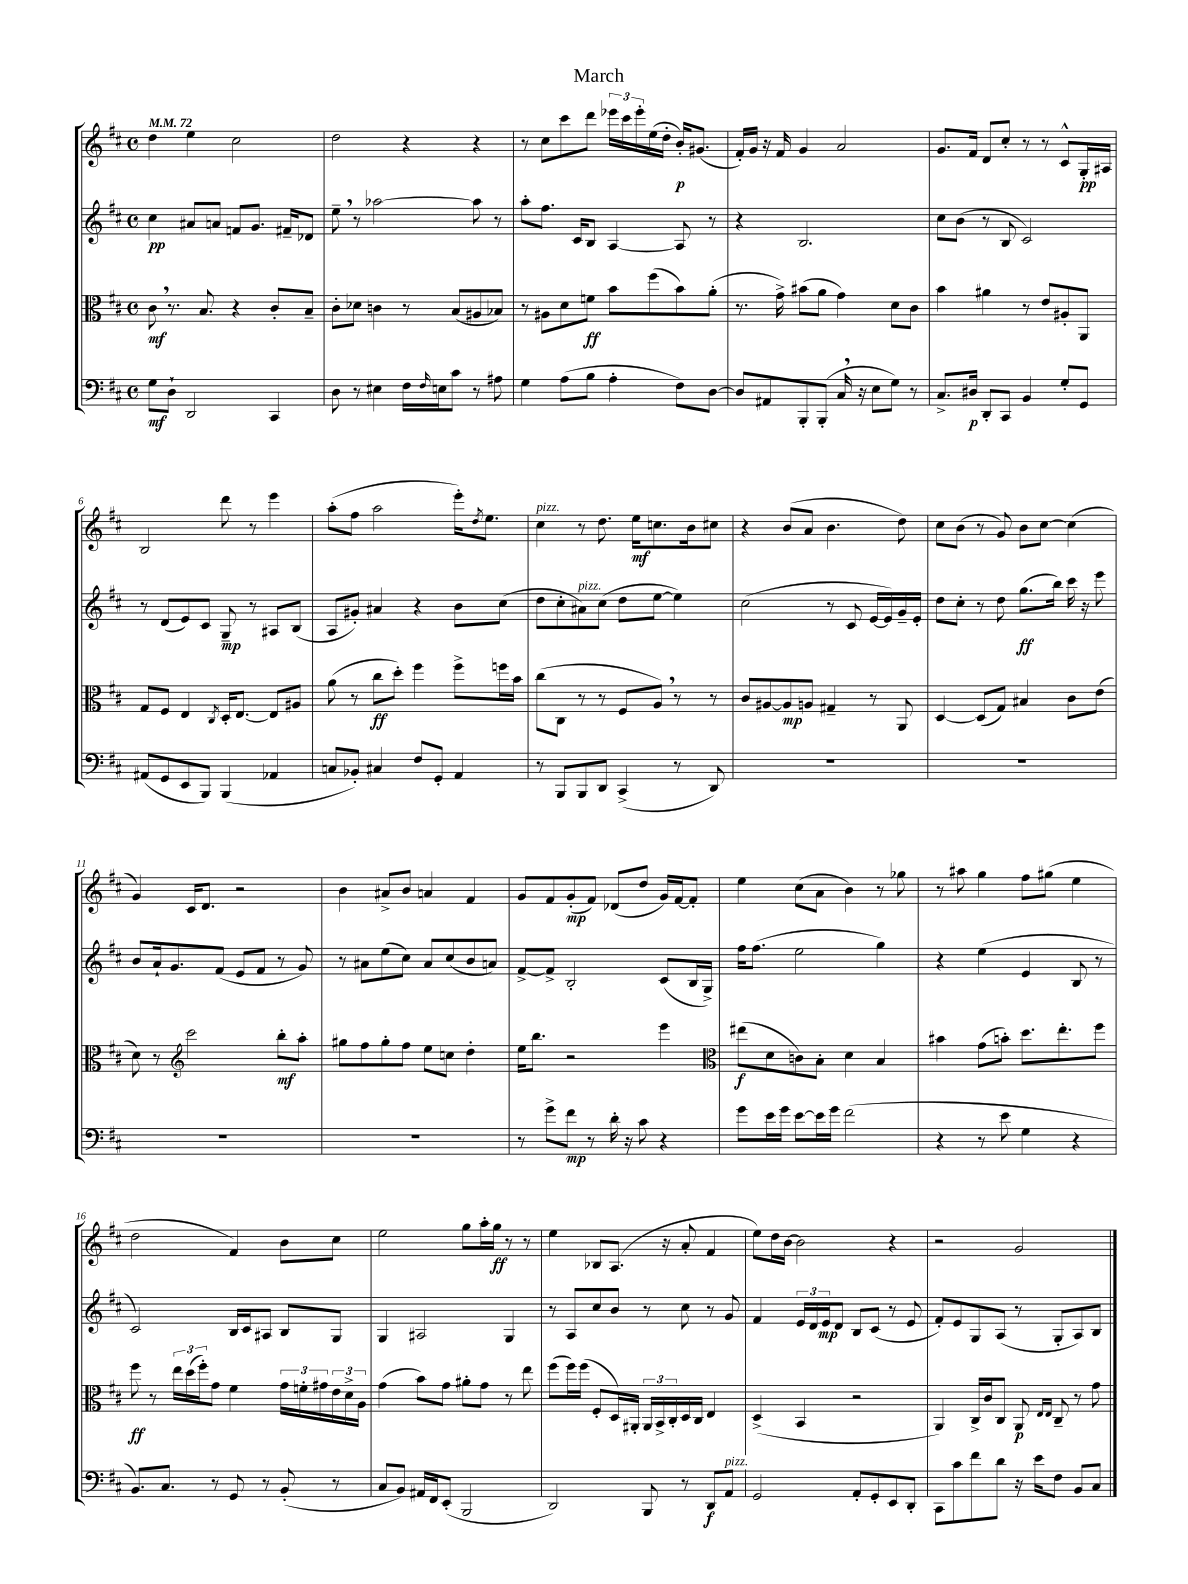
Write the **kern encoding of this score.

**kern	**kern	**kern	**kern
*staff4	*staff3	*staff2	*staff1
*clefF4	*clefC3	*clefG2	*clefG2
*k[f#c#]	*k[f#c#]	*k[f#c#]	*k[f#c#]
*M4/4	*M4/4	*M4/4	*M4/4
*met(c)	*met(c)	*met(c)	*met(c)
*MM72	*MM72	*MM72	*MM72
8G	8c#	4cc#	4dd
8D`	8.r	.	.
2DD	.	8a#	4ee
.	8.B	.	.
.	.	8a	.
.	4r	8f	2cc#
.	.	8.g	.
4CC#	8c#'	.	.
.	.	16f#~	.
.	8B~	8d-	.
=	=	=	=
8D	8c#'	8ee~	2dd
8r	8d-	8r	.
4E#	4c	[2aa-	.
16F#	8r	.	4r
16qqF#	.	.	.
16E	.	.	.
8c#	(8B	.	.
8r	8A#	8aa-]	4r
8A#	8B-)	8r	.
=	=	=	=
4G	8r	8aa'	8r
.	8A#	8.ff#	8cc#
(8A	8d	.	8ccc#
.	.	16c#	.
8B	8f	8B	8ddd
4A'	8b	[4A	24eee-
.	.	.	24ccc#
.	.	.	24eee-'
.	(8ff#	.	(16ee
.	.	.	16dd'
8F#)	8b)	8A]	16b')
.	.	.	(8.g#
[8D	(8a'	8r	.
=	=	=	=
8D]	8.r	4r	16f#')
.	.	.	16g
8AA#	.	.	16r
.	16g^)	.	16f#
8BBB'	(8b#	2.B	4g
(8BBB'	8a	.	.
16C#	4g)	.	2a
16r	.	.	.
8E	.	.	.
8G)	8d	.	.
8r	8c#	.	.
=	=	=	=
8.C#^	4b	8cc#	8.g
.	.	(8b	.
16D#	.	.	16f#
8DD'	4a#	8r	8d
8CC#	.	8B	8cc#'
4BB	8r	2c#)	8r
.	8e	.	8r
8G'	8A#'	.	8c#^^
8GG	8AA	.	16G'
.	.	.	16A#
=	=	=	=
(8AA#	8G	8r	2B
8GG	8F#	(8d	.
8EE	4E	8e)	.
8BBB)	.	8c#	.
.	8qC#	.	.
(4BBB	16D'	8G~	8ddd
.	[8.E	.	.
.	.	8r	8r
4AA-	8E]	8A#	4eee
.	8A#	(8B	.
=	=	=	=
8C	(8a	8A	(8aa'
8BB-')	8r	8g#')	8ff#
4C#	8cc#	4a#	2aa
.	8dd')	.	.
8F#	4ff#	4r	.
8GG'	.	.	.
4AA	8ff#^	8b	16eee')
.	.	.	8qdd
.	.	.	8.ee
.	16ff	(8cc#	.
.	16b	.	.
=	=	=	=
8r	(8cc#	8dd	4cc#
8BBB	8C#	8cc#'	.
8BBB	8r	8a#)	8r
8DD	8r	(8cc#	8.dd
(4CC#^	8F#	8dd	.
.	.	.	16ee
.	8A)	[8ee	8.cc
8r	8r	4ee])	.
.	.	.	16b
8DD)	8r	.	8cc#
=	=	=	=
1r	8c#	(2cc#	4r
.	[8A#	.	.
.	8A#]	.	(8b
.	8A	.	8a
.	4G#~	8r	4.b
.	.	8c#	.
.	8r	[16e	.
.	.	16e])	.
.	8AA	16g~	8dd)
.	.	16e'	.
=	=	=	=
1r	[4D	8dd	8cc#
.	.	8cc#'	(8b
.	(8D]	8r	8r
.	8G)	8dd	8g)
.	4B#	(8.gg	8b
.	.	.	[8cc#
.	.	16bb)	.
.	8c#	16ccc#	(4cc#]
.	.	16r	.
.	(8e	8eee	.
=	=	=	=
1r	8d)	8b	4g)
.	8r	16a`	.
.	.	8.g	.
*	*clefG2	*	*
.	2ccc#	.	16c#
.	.	.	8.d
.	.	(8f#	.
.	.	8e	2r
.	.	8f#	.
.	8bb'	8r	.
.	8aa'	8g)	.
=	=	=	=
1r	8gg#	8r	4b
.	8ff#	8a#	.
.	8gg#'	(8ee	8a#^
.	8ff#	8cc#)	8b
.	8ee	8a#	4a
.	8cc	(8cc#	.
.	4dd'	8b	4f#
.	.	8a)	.
=	=	=	=
8r	16ee	[8f#^	8g
.	8.bb	.	.
8g^	.	8f#^]	8f#
8f#	2r	2B'	(8g'
8r	.	.	8f#)
16d'	.	.	(8d-
16r	.	.	.
8c#	.	.	8dd
4r	4eee	(8c#	16g)
.	.	.	[16f#
.	.	16B	8f#']
.	.	16G^)	.
=	=	=	=
*	*clefC3	*	*
8g	(8ee#	16ff#	4ee
.	.	(8.ff#	.
16e	8d	.	.
16g	.	.	.
[8e	8c)	2ee	(8cc#
16e]	8B'	.	8a
16g	.	.	.
(2f#	4d	.	4b)
.	4B	4gg)	8r
.	.	.	8gg-
=	=	=	=
4r	4b#	4r	8r
.	.	.	8aa#
8r	(8g	(4ee	4gg
8e	8b')	.	.
4G	8.dd	4e	8ff#
.	.	.	(8gg#
.	8.ee'	.	.
4r	.	8B	4ee
.	8ff#	8r	.
=	=	=	=
8.BB)	8ff#	2c#)	2dd
.	8r	.	.
8.C#	.	.	.
.	24ee	.	.
.	(24dd	.	.
.	24ff#')	.	.
8r	8g	.	.
8GG	4f#	16B	4f#)
.	.	16c#	.
8r	.	8A#	.
(8BB'	24g	8B	8b
.	24f'	.	.
.	24g#	.	.
8r	24e	8G	8cc#
.	24d^	.	.
.	24A	.	.
=	=	=	=
8C#	(4g	4G	2ee
8BB)	.	.	.
16AA#	8b)	2A#	.
16FF#	.	.	.
(8EE'	8g	.	.
2BBB	8a#'	.	8gg
.	8g	.	16aa'
.	.	.	16gg
.	8r	4G	8r
.	8ee	.	8r
=	=	=	=
2DD)	(8ff#	8r	4ee
.	16ff#)	8A	.
.	(16ff#	.	.
.	8F#'	8cc#	8B-
.	16D)	8b	(8.A
.	16AA#'	.	.
8BBB	24AA#	8r	.
.	24BB^	.	.
.	.	.	16r
.	24C#'	.	.
8r	16D	8cc#	8a'
.	16C#	.	.
8DD	4E	8r	4f#
8AA	.	8g	.
=	=	=	=
2GG	(4D^	4f#	8ee)
.	.	.	16dd
.	.	.	[16b
.	4BB	24e	2b]
.	.	24d	.
.	.	24e	.
.	.	8d	.
8AA'	2r	8B	.
8GG'	.	(8c#	.
8EE	.	8r	4r
8DD'	.	8e	.
=	=	=	=
8CC#	4AA)	8f#')	2r
8c#	.	8e	.
8f#	16C#^	8G	.
.	16c#	.	.
8d	8C#	(8A	.
16r	8AA	8r	2g
16e	.	.	.
.	16qqE	.	.
.	16qqE	.	.
8F#	8C#~	8G'	.
8BB	8r	8A)	.
8C#	8g	8B	.
==	==	==	==
*-	*-	*-	*-
